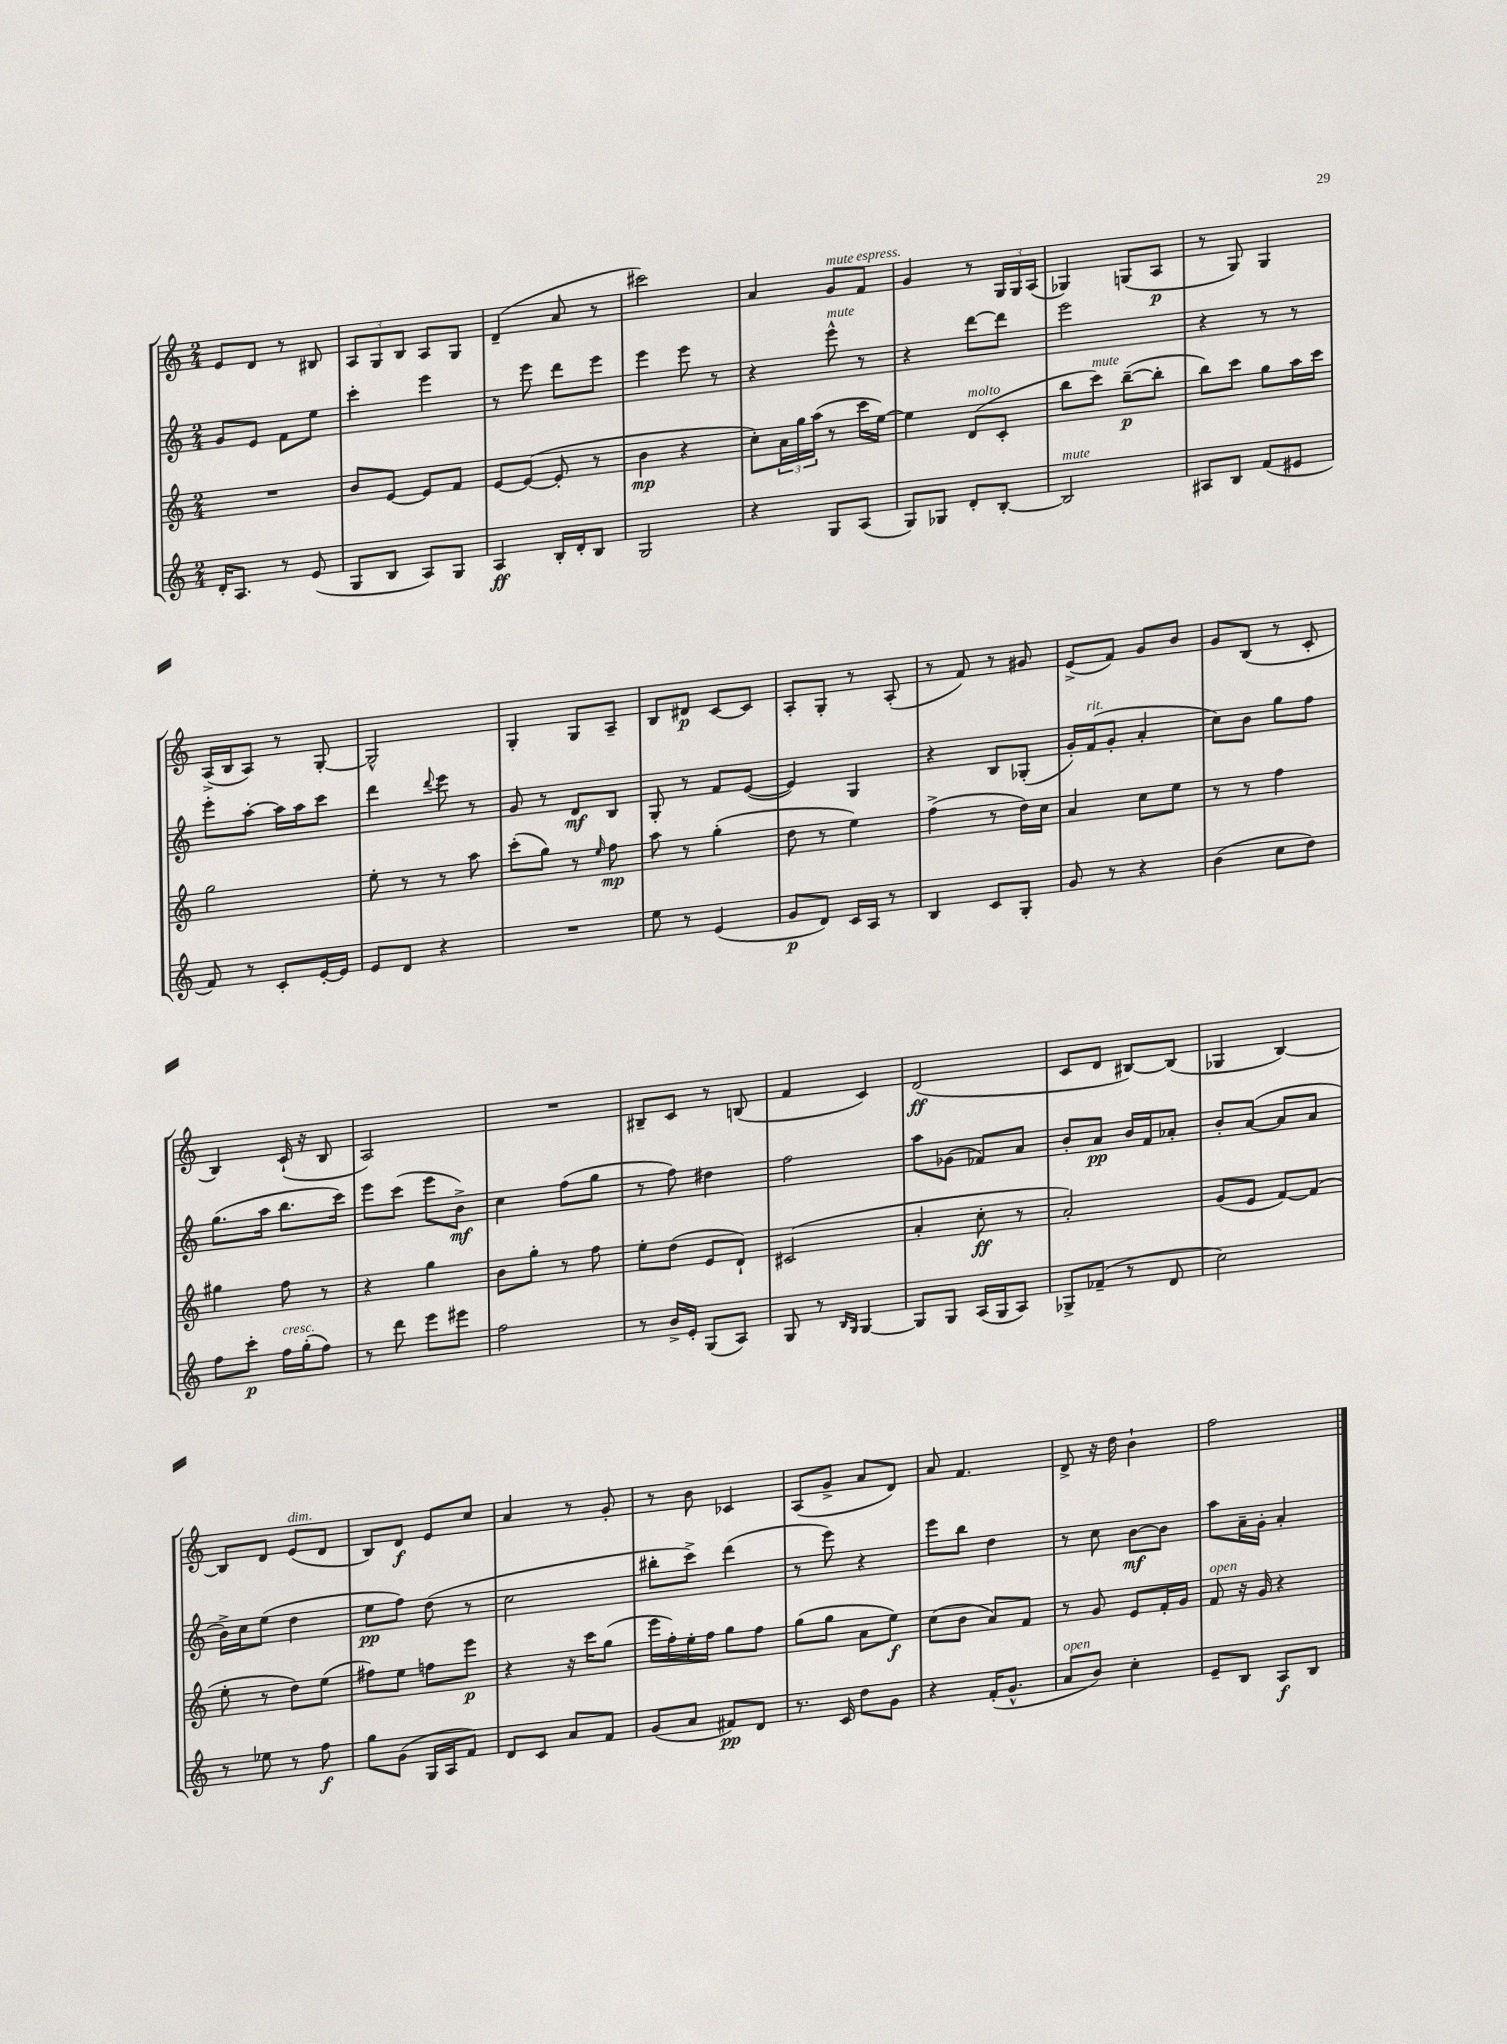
<<
\new StaffGroup <<
\new Staff = "s0" {
    \clef treble \key c \major \numericTimeSignature \time 2/4
    e'8 d'8 r8 bis8 |
    \tuplet 3/2 { a8 g8 b8 } a8 g8 |
    d'4--( a'8 r8 |
    cis'''2) |
    a'4 g'8^\markup { \italic "mute" } f'8^\markup { \italic "espress." } |
    g'4 r8 \tuplet 3/2 { g16 g16 a16( } |
    ges4) g8( a8\p |
    r8 g8) g4 |
    a16->( b16 a8) r8 g8~-. |
    g2-^ |
    g4-. g8 a8-- |
    b8 dis'8\p c'8~ c'8 |
    a8-. g8-. r8 a8-.( |
    r8 f'8) r8 gis'8 |
    e'8->( f'8) g'8 b'8 |
    g'8 b8( r8 c'8-. |
    b4) c'16-!( r16 b8 |
    a2) |
    R2 |
    bis8-- c'8 r8 b8( |
    f'4 c'4) |
    d'2\ff( |
    c'8 d'8 bis8~) bis8( |
    ges4 b4~) |
    b8 d'8 e'8^\markup { \italic "dim." }( d'8 |
    b8) d'8\f e'8 c''8 |
    a'4 r8 g'8-. |
    r8 b'8 ces'4 |
    a8( g'8-> a'8 d'8) |
    a'8 f'4. |
    d'8-> r16 d''16 b'4-! |
    f''2 \bar "|." |
}
\new Staff = "s1" {
    \clef treble \key c \major \numericTimeSignature \time 2/4
    g'8 e'8 f'8 e''8 |
    c'''4-. e'''4 |
    r8 e'''8 d'''8 e'''8 |
    e'''4 e'''8 r8 |
    r4 e'''8-^^\markup { \italic "mute" } r8 |
    r4 d'''8~ d'''8 |
    e'''2 |
    r4 r8 r8 |
    e'''8-. a''8~-. a''16 a''16 c'''8 |
    d'''4 \appoggiatura { d'''8 } e'''8 r8 |
    g'8 r8 d'8\mf b8 |
    g8-. r8 f'8 e'8~( |
    e'4) g4 |
    r4 b8 ges8-.( |
    g'16-.) f'16^\markup { \italic "rit." }( g'8-. a'4-. |
    c''8) b'8 g''8 f''8 |
    g''8.( a''16 b''8. c'''16) |
    e'''8 c'''8( e'''8 b'8->\mf) |
    c''4 f''8( g''8 |
    r8 f''8) dis''4 |
    f''2 |
    a''8 ges'8( fes'8) a'8 |
    b'8-. a'8\pp b'16 f'16 aes'8-. |
    b'8-. a'8~( a'8 a'8 |
    b'16->) c''16 e''8( d''4 |
    e''8\pp f''8) d''8( r8 |
    c''2 |
    bis''8-. c'''8->) d'''4( |
    r8 e'''8) r4 |
    e'''8 b''8 d''4 |
    r8 c''8 b'8~\mf b'8 |
    a''8 a'16-- g'16-. a'4-. \bar "|." |
}
\new Staff = "s2" {
    \clef treble \key c \major \numericTimeSignature \time 2/4
    R2 |
    b'8 e'8~ e'8 f'8 |
    e'8~ e'8~( e'8-. r8 |
    b'4\mp r4 |
    c''8-.) \tuplet 3/2 { a'16 g''16 a''16( } r8 c'''16 e''16~) |
    e''4 d'8^\markup { \italic "molto" }( c'8-. |
    b''8 c'''8^\markup { \italic "mute" }) b''8~--\p( b''8-. |
    b''8) c'''8 g''8 a''16 c'''16 |
    g''2 |
    e''8-. r8 r8 a''8 |
    c'''8-.( g''8) r8 \grace { e''16 } f''8\mp |
    a''8 r8 g''4-.( |
    d''8 r8 e''4) |
    f''4->( r8 d''16) c''16 |
    a'4 c''8 e''8 |
    r8 r8 f''4 |
    gis''4 f''8 r8 |
    r4 g''4 |
    b'8 g''8-. r8 f''8 |
    e''8-. d''8( e'8 d'8-!) |
    cis'2( |
    a'4-. c''8-.\ff r8 |
    a'2-.) |
    g'8( e'8 f'8~) f'8( |
    e''8-. r8 d''8) e''8( |
    fis''8) e''8 f''8 e'''8\p |
    r4 r16 c'''16 g''8( |
    e'''16 f''16-.) e''16-. f''16 g''8 f''8 |
    g''8( g''8 a'8 e''8\f) |
    c''8( b'8 a'8) f'8 |
    r8 g'8 e'8 f'16-. g'16 |
    f'8^\markup { \italic "open" } r16 g'16 r4 \bar "|." |
}
\new Staff = "s3" {
    \clef treble \key c \major \numericTimeSignature \time 2/4
    d'16-. a8. r8 e'8( |
    g8 b8 a8) g8 |
    a4\ff b16-. d'16-. b8 |
    g2 |
    r4 g8 a8( |
    g8) ges8 d'8-. b8~-. |
    b2^\markup { \italic "mute" } |
    ais8 b8 f'8( eis'8 |
    f'8) r8 c'8-. e'16~-. e'16 |
    e'8 d'8 r4 |
    R2 |
    e''8 r8 e'4( |
    g'8\p d'8) c'16 a16 r8 |
    b4 c'8 g8-. |
    g'8 r8 r4 |
    b'4( c''8 d''8) |
    f''8 c'''8-.\p f''16^\markup { \italic "cresc." } g''16-.( f''8) |
    r8 d'''8 e'''8 eis'''8 |
    f''2 |
    r8 b'16-> e'16-. g8( a8) |
    g8 r8 \grace { b16 g16 } g4~ |
    g8 g8 a16( g16 a8) |
    ges8-> fes'8--( r8 d'8 |
    c''2) |
    r8 ees''8 r8 f''8\f |
    g''8 g'8( g16 a16 f'8) |
    d'8 c'8 a'8 f'8 |
    g'8( a'8 fis'8\pp) d'8 |
    r8. c'16 d''8 g'8 |
    r4 f'16-.( g'8.-^ |
    a'8^\markup { \italic "open" } b'8) c''4-. |
    e'8-- b8 a8\f b8 \bar "|." |
}
>>
>>
\layout { \context { \Score \remove "Bar_number_engraver" } }
